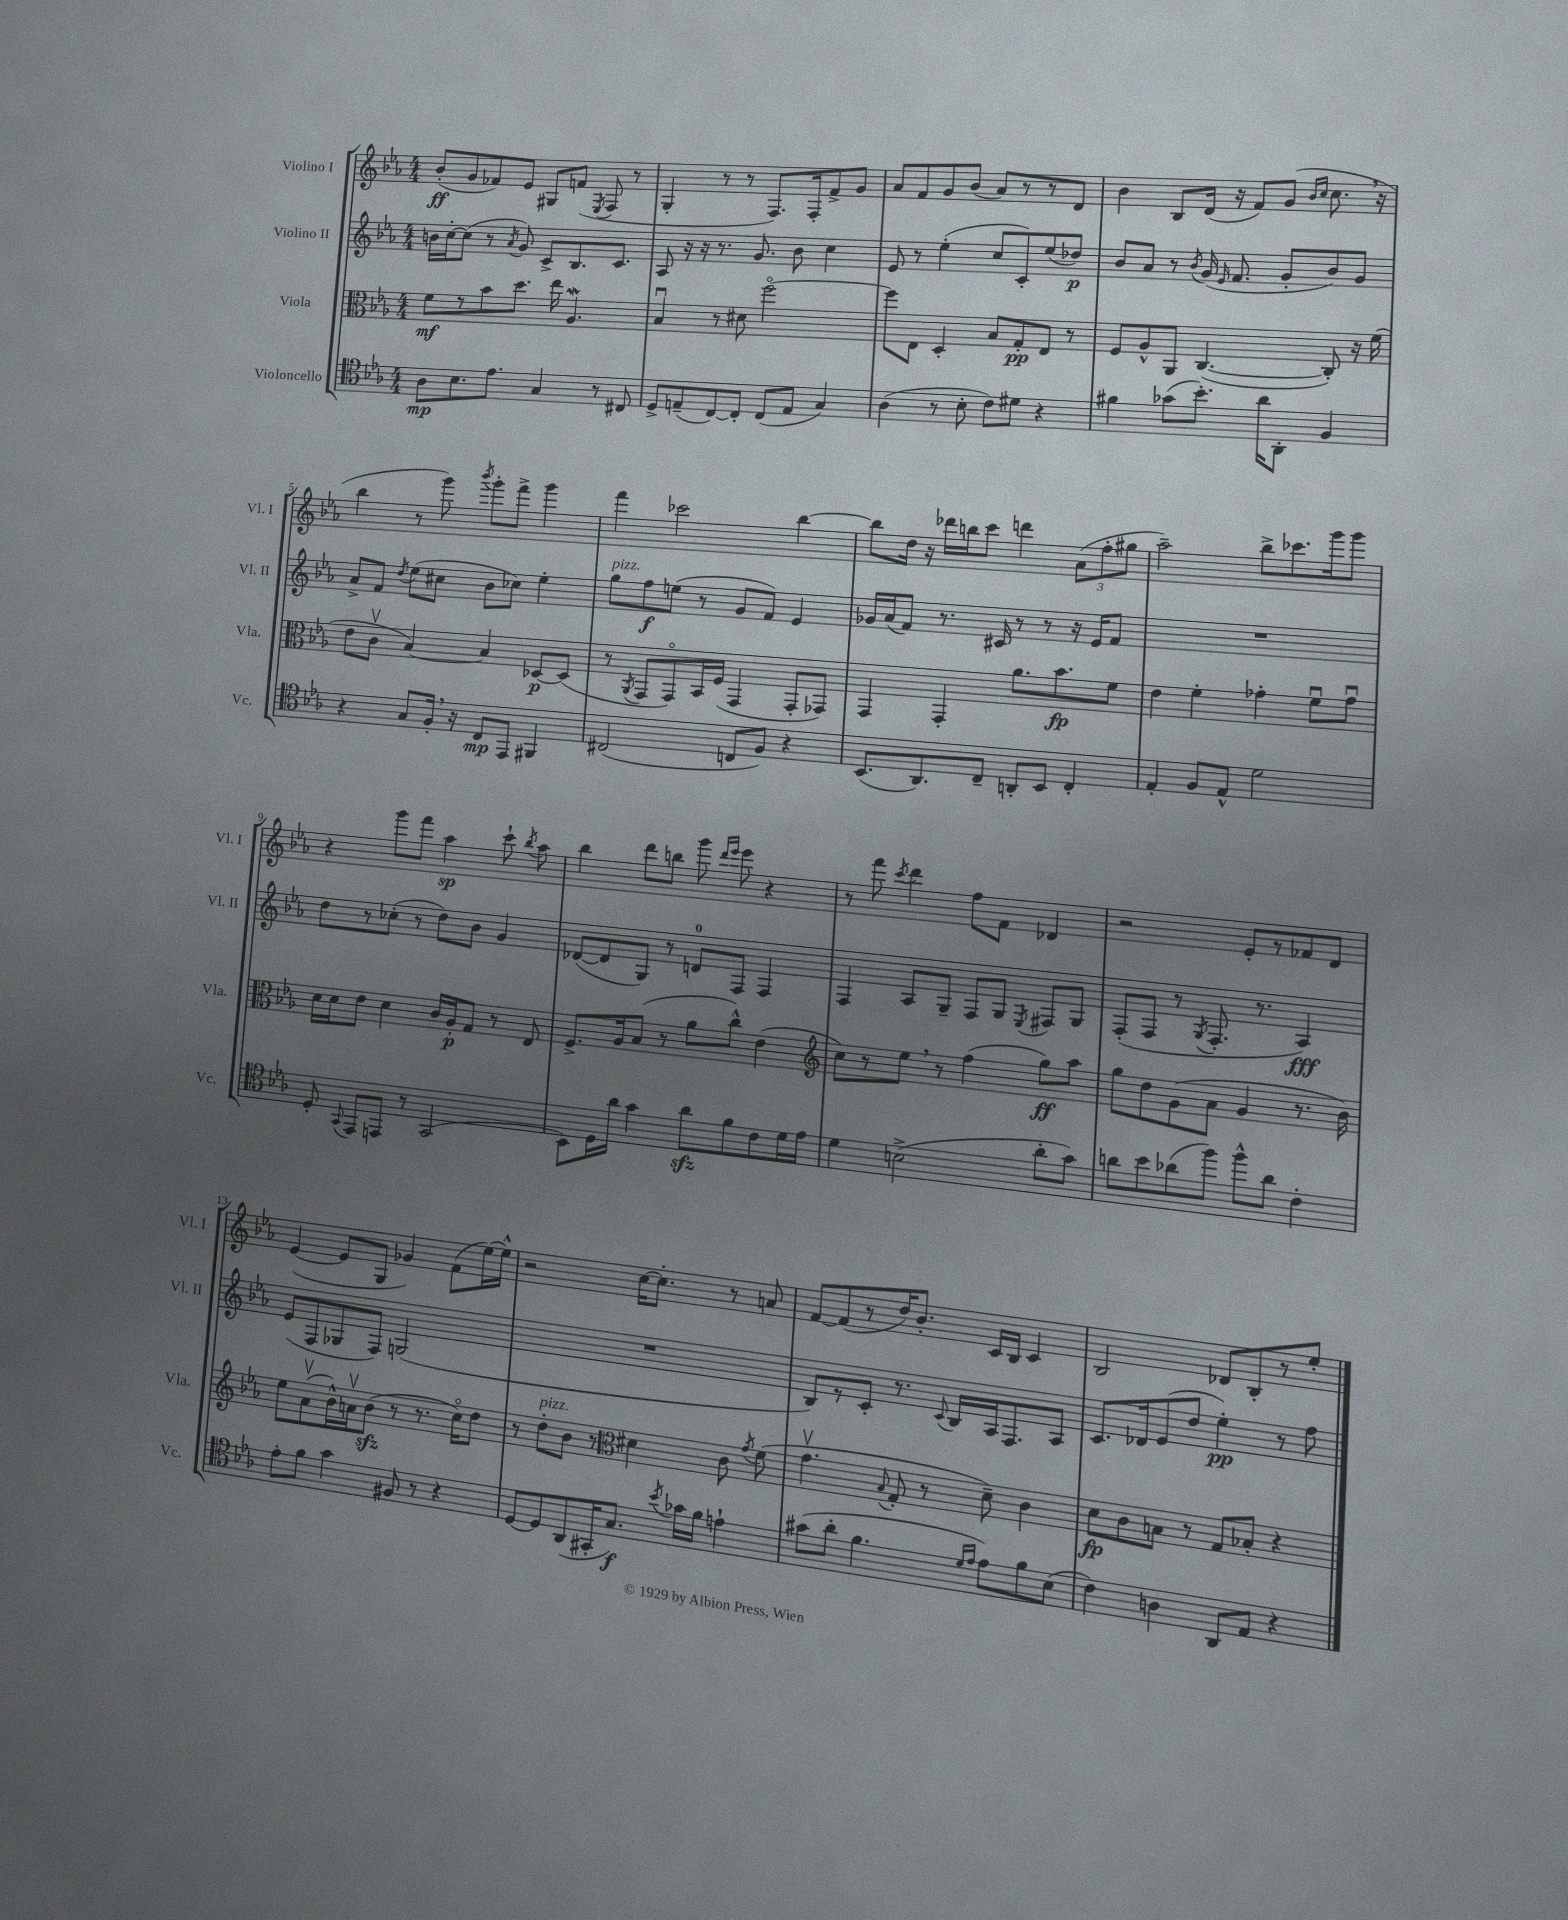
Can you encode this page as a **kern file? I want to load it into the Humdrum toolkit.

**kern	**kern	**kern	**kern
*staff4	*staff3	*staff2	*staff1
*clefC4	*clefC3	*clefG2	*clefG2
*k[b-e-a-]	*k[b-e-a-]	*k[b-e-a-]	*k[b-e-a-]
*M4/4	*M4/4	*M4/4	*M4/4
8A-	8f	16b	(8b-'
.	.	[16cc'	.
8.B-	8r	(8cc]	8g
.	8b-	8r	8f-)
8.e-	.	.	.
.	.	8qa-	.
.	8.dd	8g)	8e-
4G	.	8c^	8G#
.	16ee-	.	.
.	4.A-	8.B-	(8f
.	.	.	8qE-
8r	.	.	8F
.	.	8.c	.
8C#	.	.	8r
=	=	=	=
8D^	4B-u	8A-	4G'
(8E~	.	16r	.
.	.	16r	.
[8C)	8r	8.r	8r
8C']	8d#	.	8r
.	.	8.g	.
(8C	[2ffo	.	8.F)
8E	.	8b-	.
.	.	.	16F'
4G)	.	4cc	8f^
.	.	.	8g
=	=	=	=
(4A-	8ff]	8e-	8a-
.	8E-	8r	8f
8r	4D'	(4ee-'	8g
8B-'	.	.	(8b-
8c)	8B-	8cc	8a-)
8d#	8G'	8c')	8r
4r	8E-	(8ee-	8r
.	8r	8dd-)	8d
=	=	=	=
4f#	8F	8b-	4b-
.	8A-^^	8a-	.
(8g-	8AA-	8r	8B-
.	.	8qb-	.
8.b-')	([4.C	(16g	(16d
.	.	16qqe-	.
.	.	8.f	16r
.	.	.	8f)
16a-	.	.	.
8AA-'	.	8g'	(8g
.	.	.	16qqb-
.	.	.	16qqcc
4F	8C'])	8b-)	8.cc
.	16r	8g	.
.	(16f	.	16r
=	=	=	=
4r	8e-	8a-^	4bb-
.	8cv	8f	.
.	.	8qdd	.
8G	[4B-)	(8ee-	8r
16F'	.	8cc#	8ggg)
16r	.	.	.
.	.	.	8qbbb-
8C	4B-]	8b-	8ggg'
8EE-	.	8cc-)	8fff^
4FF#	[8D-	4ee-'	4ggg
.	(8D-]	.	.
=	=	=	=
(2C#	8r	8gg	4fff
.	8qAA-	.	.
.	8GG	8ff	.
.	8GGo)	(8ee	2ccc-
.	16BB-	8r	.
.	(16F	.	.
8C	4GG	8g	.
8F)	.	8f)	.
4r	8GG'	4e-	[4bb-
.	8GG-)	.	.
=	=	=	=
(8.BB-	4GG	16g-	8bb-]
.	.	(16a-	.
.	.	8f)	16dd
8.AA-)	.	.	16r
.	4GG'	8.r	16ddd-
.	.	.	16bb
8C~	.	.	8ccc
.	.	16c#	.
8AA'	8.a-	8r	4ddd
8BB-	.	8r	.
.	8.b-	.	.
4C'	.	16r	(12a-
.	.	16e-	.
.	.	.	12ff'
.	8f	8f	.
.	.	.	12gg#
=	=	=	=
4E-'	4e-	1r	2aa-~)
8F	4f'	.	.
8E-^^	.	.	.
2d	4g-'	.	8bb-^
.	.	.	8.ccc-
.	8fu	.	.
.	.	.	16ggg
.	8g-u	.	8ggg
=	=	=	=
8D'	16d	8dd	4r
.	16d	.	.
8qqGG	.	.	.
8EE-	8e-	8r	.
8EE	4d	(8cc-'	8ggg
8r	.	8r	8fff
(2GG	16c	8dd)	4aa-
.	16A-'	.	.
.	8G	8b-	.
.	8r	4g	8ccc`
.	.	.	8qbb-
.	8E-	.	8aa-
=	=	=	=
8BB-)	8.F^	([8d-	4bb-
16D	.	8d-]	.
16a-	16A-	.	.
4g	(8B-	8G)	8ddd
.	8r	8r	8bb
8a-	8a-	8d	8ggg
.	.	.	16qqddd
.	.	.	16qqeee-
8f	8cc^^)	8F	8eee-
8c	(4e-	4F	4r
16d	.	.	.
16e-	.	.	.
=	=	=	=
*	*clefG2	*	*
4d	8cc)	4F	8r
.	8r	.	8fff
.	.	.	8qccc
(2B^	8ee-	8A-	4ddd
.	8r	8G~	.
.	(4ff	8F	8ff
.	.	8G	8f
.	.	8qE-	.
8a-'	8gg)	8F#	4d-
8g)	8aa-	8G	.
=	=	=	=
8a	8gg	(8F'	2r
8b-	8dd	8F	.
(8a-	(8g	8r	.
.	.	8qG	.
8ff)	8a-	8.F'	.
8ff^^	4g	.	8e-'
.	.	8.r	.
8a-	.	.	8r
4c'	8.r	4A-)	8f-
.	.	.	8d
.	16b-)	.	.
=	=	=	=
8e-'	8ee-	(8e-	([4e-
8f	(8a-v	8F	.
4g	16b-^^)	8G-	8e-]
.	16av	.	.
.	(8b-	8F)	8G
8F#	8r	(2G	4g-)
8r	8.r	.	.
4r	.	.	(8f
.	16cco)	.	.
.	8dd	.	[16ee-)
.	.	.	16ee-^^]
=	=	=	=
[8D	8r	1r	2r
8D]	8dd'	.	.
(8AA-	8b-	.	.
16GG#'	8r	.	.
8.G)	.	.	.
*	*clefC3	*	*
.	4d#	.	[16cc
.	.	.	8.cc']
8qb-	.	.	.
16g-	.	.	.
16f	.	.	.
4e`	8c	.	8r
.	8qg	.	.
.	(8f	.	8a
=	=	=	=
(8g#	4.gv	8B-)	[8f
8a-'	.	8r	(8f]
4.f	.	8c'	8r
.	8qqB-	.	.
.	8G'	8.r	16dd)
.	.	.	8.b-'
.	8r	.	.
.	.	8qqc	.
.	.	16B-	.
16qqd	.	.	.
16qqe-	.	.	.
8e-)	8d~)	16A-	16c
.	.	8.F	16B-
8f	4c	.	4c
(8B-	.	8A-	.
=	=	=	=
4c)	8d	8.c	2B-
.	8c	.	.
.	.	16d-	.
4A	8B	(8e-	.
.	8r	8dd	.
8AA-	8G	4ee-')	8d-
8E-	8B-'	.	8B-'
4r	4r	8r	8r
.	.	8ff	8ee-'
==	==	==	==
*-	*-	*-	*-
